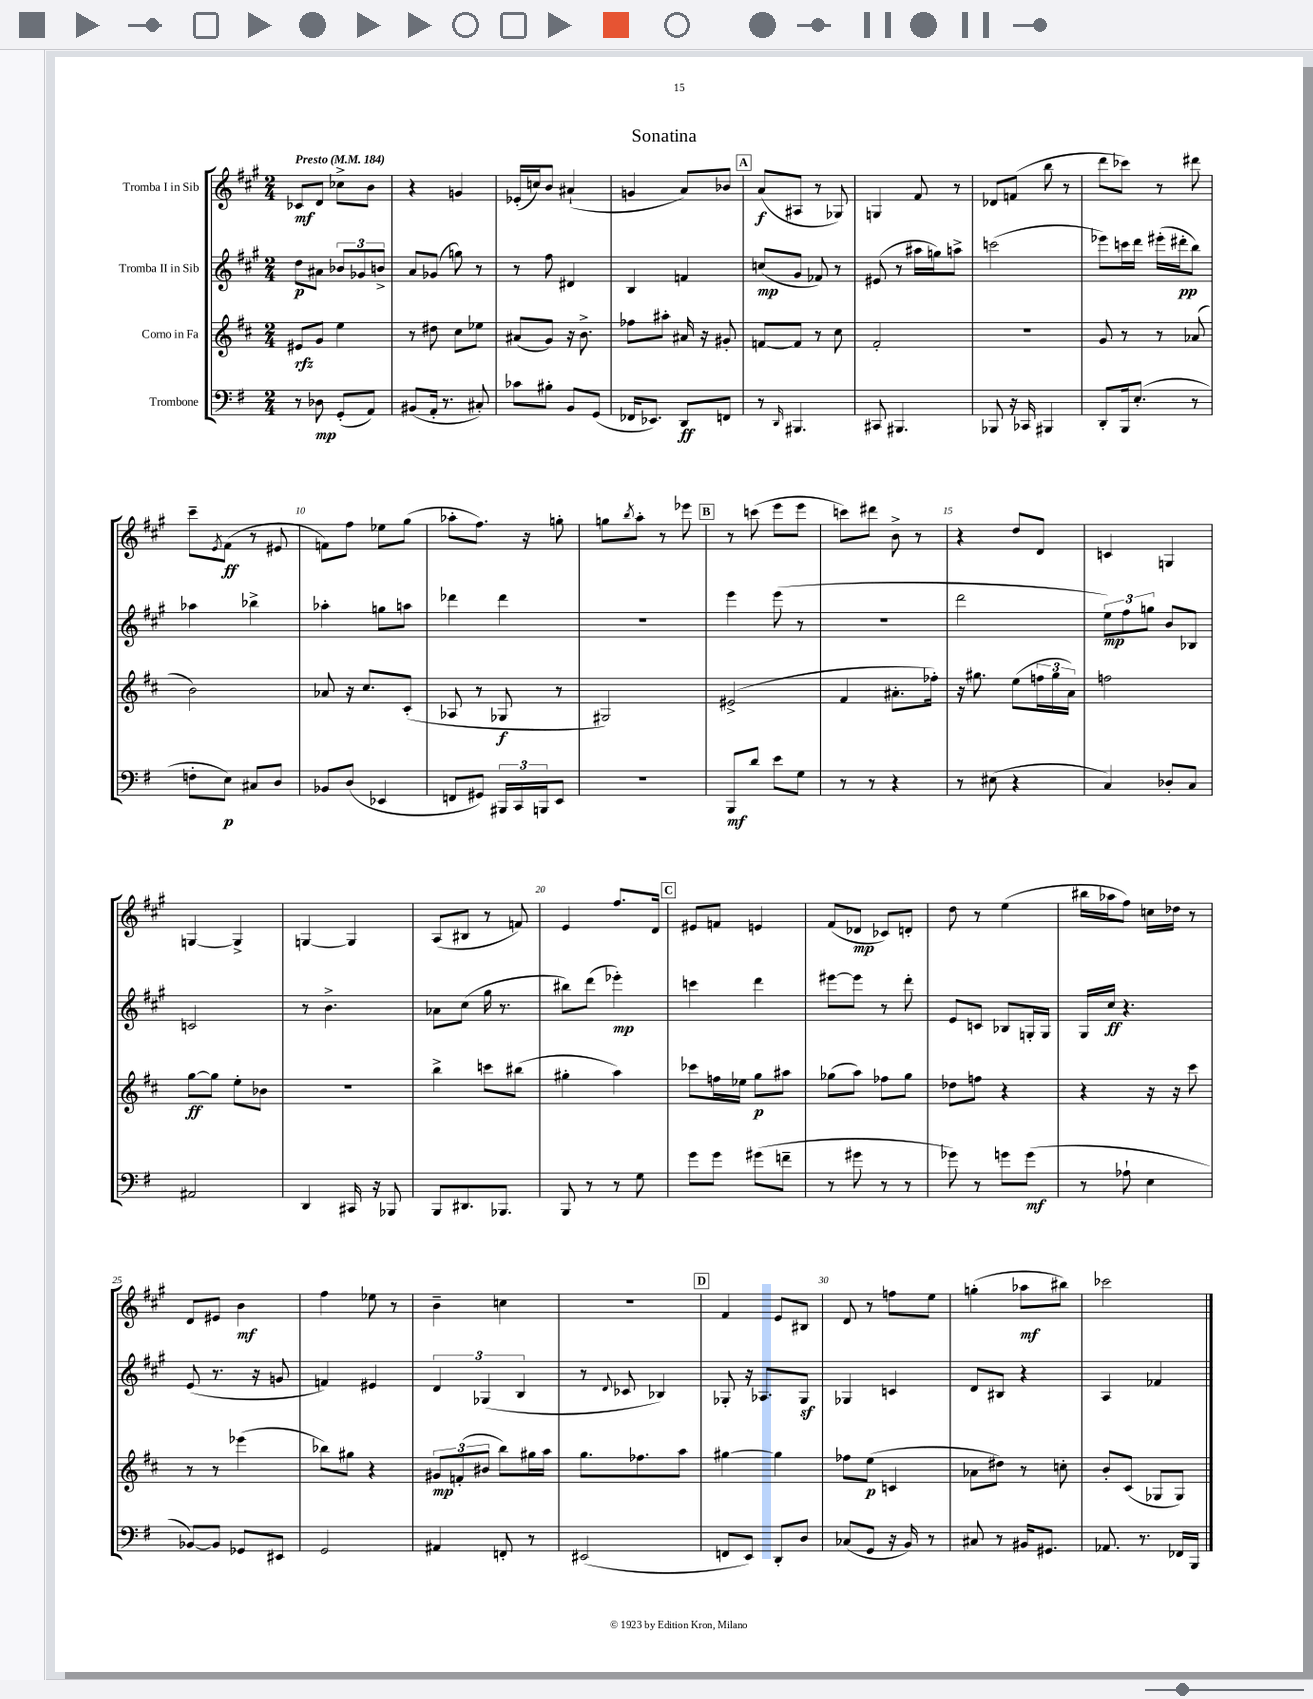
\header { title = "Sonatina" }
<<
\new StaffGroup <<
\new Staff = "s0" \with { instrumentName = "Tromba I in Sib" } {
    \clef treble \key a \major \numericTimeSignature \time 2/4 \tempo "Presto" 4 = 184
    ces'8\mf d'8 ces''8-> b'8 |
    r4 g'4 |
    ees'16-.( c''16) b'8 ais'4-!( |
    g'4 a'8) bes'8 |
    \mark \markup { \box "A" } a'8\f( ais8 r8 ges8) |
    g4 fis'8 r8 |
    des'8 f'8( b''8 r8 |
    d'''8 ces'''8) r8 dis'''8 |
    cis'''8-- \acciaccatura { e'8 } fis'8\ff( r8 eis'8 |
    f'8) fis''8 ees''8 gis''8( |
    aes''8-. fis''8.) r16 g''8-. |
    g''8 \acciaccatura { b''8 } a''8-. r8 ees'''8 |
    \mark \markup { \box "B" } r8 c'''8( e'''8 e'''8 |
    c'''8) dis'''8 b'8-> r8 |
    r4 d''8 d'8 |
    c'4 g4 |
    g4~ g4-> |
    g4~ g4 |
    a8( bis8 r8 f'8) |
    e'4 fis''8. d'16 |
    \mark \markup { \box "C" } eis'8 f'8 e'4 |
    fis'8( des'8\mp ces'8) d'8-. |
    d''8 r8 e''4( |
    bis''16 aes''16 fis''8) c''16 des''16 r8 |
    d'8 eis'8 b'4\mf |
    fis''4 ees''8 r8 |
    b'4-- c''4 |
    r2 |
    \mark \markup { \box "D" } fis'4 e'8 bis8 |
    d'8 r8 f''8 e''8 |
    g''4-.( aes''8\mf bis''8) |
    ces'''2 \bar "|." |
}
\new Staff = "s1" \with { instrumentName = "Tromba II in Sib" } {
    \clef treble \key a \major \numericTimeSignature \time 2/4
    d''8\p ais'8 \tuplet 3/2 { bes'8 ges'8 b'8-> } |
    a'8 ges'8( g''8) r8 |
    r8 fis''8 dis'4 |
    b4 f'4 |
    \mark \markup { \box "A" } c''8\mp( gis'8 fes'8) r8 |
    eis'8( r8 ais''16 g''16) a''8-> |
    c'''2( |
    ees'''8) c'''16 d'''16 eis'''16-.( dis'''16-.\pp b''8) |
    aes''4 bes''4-> |
    aes''4-. g''8 a''8 |
    des'''4 des'''4 |
    R2 |
    \mark \markup { \box "B" } e'''4 e'''8( r8 |
    R2 |
    d'''2 |
    \tuplet 3/2 { e''8\mp) fis''8 g''8 } b'8 bes8 |
    c'2 |
    r8 b'4.-> |
    aes'8 cis''8( gis''16 r8. |
    bis''8) d'''8( ees'''4-.\mp) |
    \mark \markup { \box "C" } c'''4 d'''4 |
    eis'''8~ eis'''8 r8 d'''8-. |
    e'8 c'8 bes8 g16-. g16 |
    gis16 cis''16\ff r4. |
    e'8( r8. r16 g'8 |
    f'4) eis'4 |
    \tuplet 3/2 { d'4 ges4( b4 } |
    r8 \appoggiatura { d'8 } ces'8 bes4) |
    \mark \markup { \box "D" } ges8-. r16 aes8. ges8\sf |
    ges4 c'4 |
    d'8 bis8 r4 |
    a4 fes'4 \bar "|." |
}
\new Staff = "s2" \with { instrumentName = "Corno in Fa" } {
    \clef treble \key d \major \numericTimeSignature \time 2/4
    eis'8\rfz g'8 e''4 |
    r8 dis''8 cis''8 ees''8 |
    ais'8( g'8) r16 b'8.-> |
    fes''8 ais''8-. ais'16 r16 gis'8-. |
    \mark \markup { \box "A" } f'8~ f'8 r8 cis''8 |
    fis'2-. |
    R2 |
    g'8 r8 r8 aes'8( |
    b'2) |
    aes'8 r16 cis''8. cis'8-.( |
    aes8 r8 ges8\f r8 |
    gis2) |
    \mark \markup { \box "B" } eis'2->( |
    fis'4 ais'8.-. fes''16-.) |
    r16 gis''8. e''8( \tuplet 3/2 { f''16 gis''16 a'16) } |
    f''2 |
    g''8~\ff g''8 e''8-. bes'8 |
    R2 |
    b''4-> c'''8 bis''8( |
    gis''4-. a''4) |
    \mark \markup { \box "C" } ces'''8 f''16 ees''16 g''8\p ais''8 |
    ges''8( a''8) fes''8 ges''8 |
    des''8 f''8 r4 |
    r4 r16 r16 cis'''8 |
    r8 r8 ees'''4( |
    bes''8) gis''8 r4 |
    \tuplet 3/2 { gis'8\mp f'8-.( bis'8 } b''8) gis''16 a''16 |
    g''8. fes''8. a''8 |
    \mark \markup { \box "D" } gis''4~ gis''4 |
    fes''8 e''8\p( c'4 |
    aes'8 dis''8) r8 c''8-. |
    b'8-. cis'8( ges8 ges8) \bar "|." |
}
\new Staff = "s3" \with { instrumentName = "Trombone" } {
    \clef bass \key g \major \numericTimeSignature \time 2/4
    r8 des8\mp g,8-.( a,8) |
    bis,8( a,16-. r8. cis8-.) |
    ces'8 bis8-. b,8 g,8( |
    fes,16 ees,8.) d,8\ff f,8 |
    \mark \markup { \box "A" } r8 \grace { d,16 } bis,,4. |
    cis,8 bis,,4. |
    bes,,8 r16 ces,16 bis,,4 |
    d,8-. b,,16 e8.-.( r8 |
    f8-. e8\p) cis8 d8 |
    bes,8 d8( ees,4 |
    f,8 gis,8) \tuplet 3/2 { bis,,16 c,16 b,,16 } e,8 |
    r2 |
    \mark \markup { \box "B" } b,,8\mf d'8 e'8 g8 |
    r8 r8 r4 |
    r8 eis8( r4 |
    c4) des8-. c8 |
    ais,2 |
    d,4 cis,16 r16 bes,,8 |
    b,,8 dis,8. bes,,8. |
    b,,8 r8 r8 g8 |
    \mark \markup { \box "C" } g'8 g'8 gis'8( f'8-- |
    r8 gis'8 r8 r8 |
    ges'8) r8 g'8 g'8\mf( |
    r8 aes8-! e4 |
    bes,8~) bes,8 ges,8 eis,8 |
    g,2 |
    ais,4 f,8-. r8 |
    eis,2( |
    \mark \markup { \box "D" } f,8 e,8) d,8-. d8 |
    ces8( g,8 r16 b,16) r8 |
    cis8 r8 bis,16 gis,8. |
    aes,8. r8. fes,16 b,,16 \bar "|." |
}
>>
>>
\layout { \context { \Score \override BarNumber.break-visibility = ##(#f #t #t) barNumberVisibility = #(every-nth-bar-number-visible 5) } }
